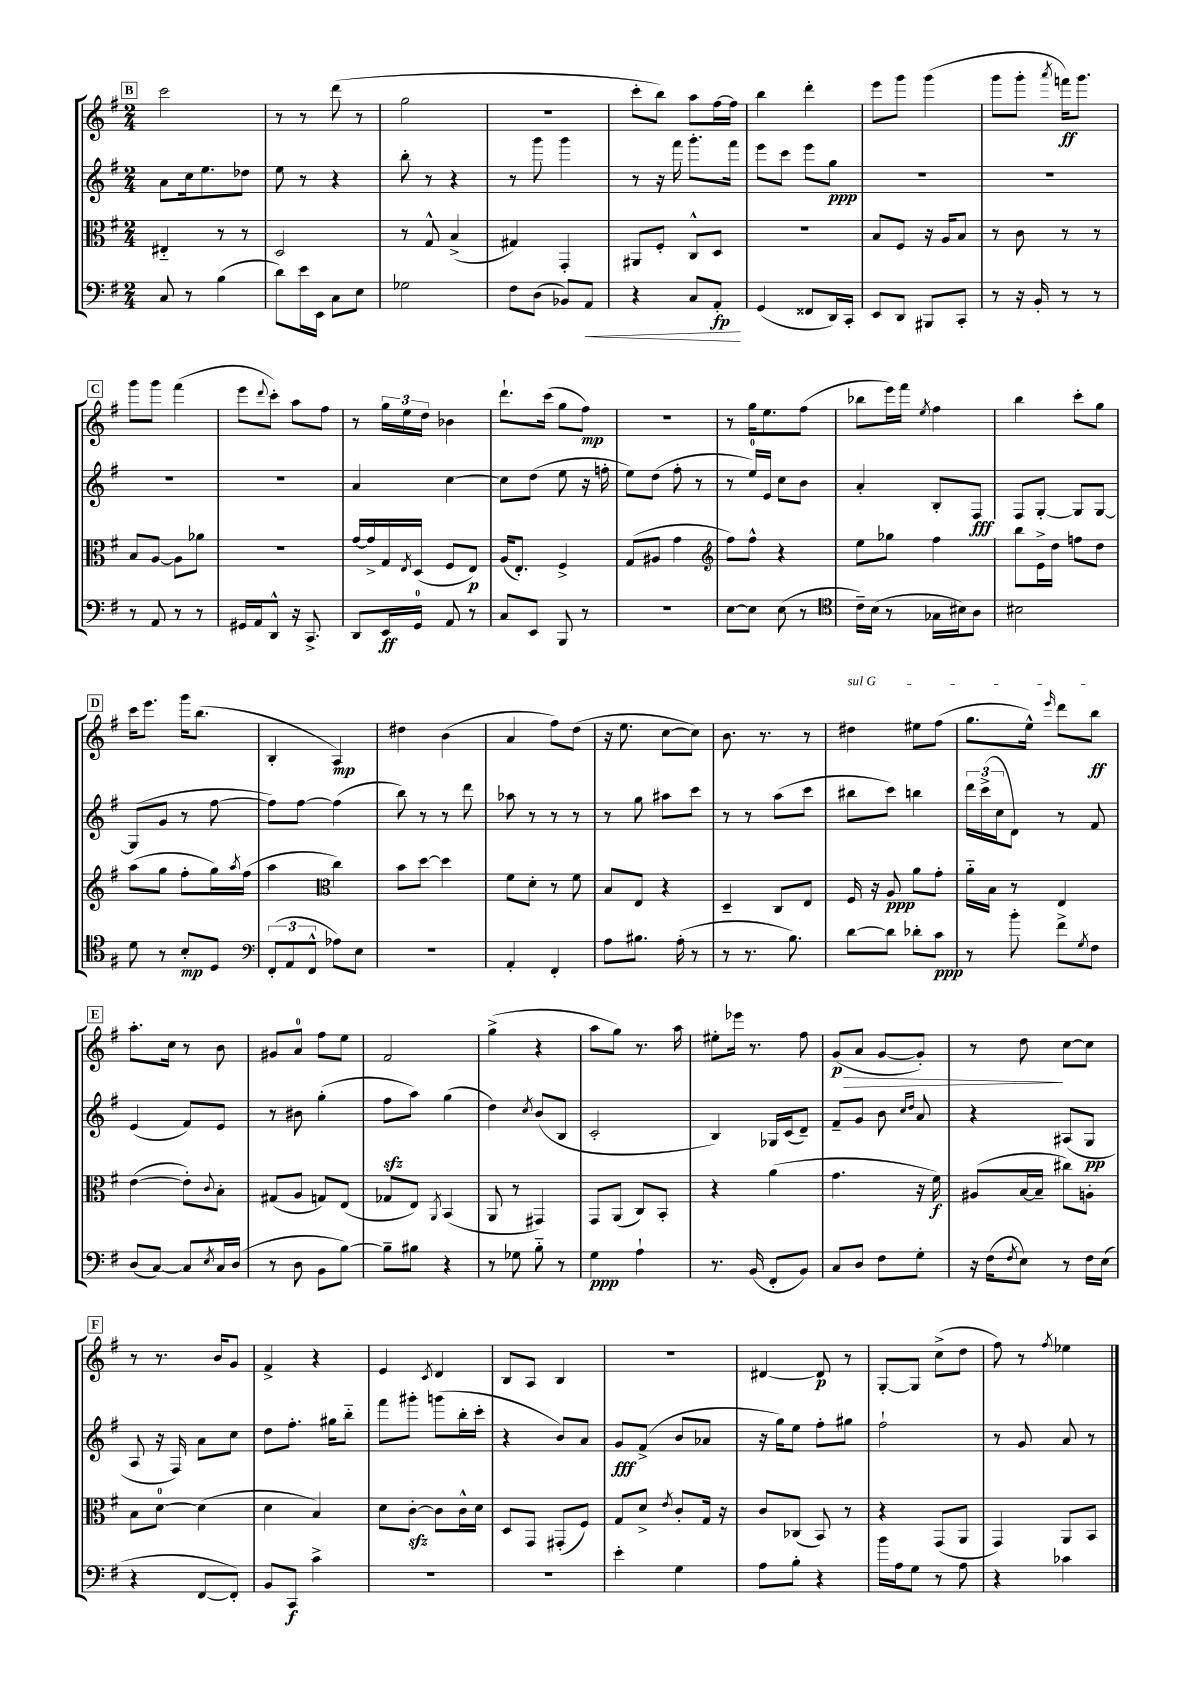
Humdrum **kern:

**kern	**kern	**kern	**kern
*staff4	*staff3	*staff2	*staff1
*clefF4	*clefC3	*clefG2	*clefG2
*k[f#]	*k[f#]	*k[f#]	*k[f#]
*M2/4	*M2/4	*M2/4	*M2/4
8C/	4E#'~/	8a\L	2ccc\
8r	.	16cc\k	.
.	.	8.ee\	.
(4B\	8r	.	.
.	8r	8dd-\J	.
=	=	=	=
8d\L)	2D/	8ee\	8r
16e\L	.	8r	8r
16EE\JJ	.	.	.
8C\L	.	4r	(8ddd\
8E\J	.	.	8r
=	=	=	=
2G-\	8r	8bb'\	2gg\
.	8G^^/	8r	.
.	(4B^/	4r	.
=	=	=	=
8F#\L	4G#/)	8r	2r
(8D\J	.	8ggg\	.
8BB-/L)	4GG'/	4ggg\	.
8AA/J	.	.	.
=	=	=	=
4r	8AA#/L	8r	8ccc'\L
.	8F#'/J	16r	8bb\J)
.	.	16fff#\	.
8C/L	8C^^/L	8.ggg'\L	8aa\L
8AA'/J	8D/J	.	[16ff#\L
.	.	16fff#\Jk	16ff#\]JJ
=	=	=	=
(4GG/	2r	8eee\L	4bb\
.	.	8ccc\J	.
8FF##/L	.	8eee\L	4ddd'\
16DD/L)	.	8gg\J	.
16CC'/JJ	.	.	.
=	=	=	=
8EE/L	8B/L	2r	8eee\L
8DD/J	8F#/J	.	8ggg\J
8BBB#/L	16r	.	(4ggg\
.	16A/LK	.	.
8CC'/J	8B/J	.	.
=	=	=	=
8r	8r	2r	8ggg\L
16r	8c\	.	8ggg'\J
16BB'/	.	.	.
.	.	.	8qaaa/
8r	8r	.	16fff\LK)
.	.	.	8.ggg\J
8r	8r	.	.
=	=	=	=
8r	8B/L	2r	8ggg\L
8AA/	[8A/J	.	8ggg\J
8r	8A\]L	.	(4fff#\
8r	8a-\J	.	.
=	=	=	=
16GG#/LL	2r	2r	8eee\L
16AA/J	.	.	.
.	.	.	8qqddd/
8DD^^/J	.	.	8ccc'\J)
16r	.	.	8aa\L
8.CC^/	.	.	.
.	.	.	8ff#\J
=	=	=	=
8DD/L	[16g/LL	4a/	8r
.	16g^/]	.	.
16EE/L	16G/	.	24gg\LL
.	.	.	24ee\
.	8qE/	.	.
16GG/JJ	(16D/JJ	.	.
.	.	.	24dd\JJ
8AA/	8F#/L	[4cc\	4b-\
8r	8E/J)	.	.
=	=	=	=
8C/L	(16A/LK	8cc\]L	8.ddd`\L
.	8.E'/J)	.	.
8EE/J	.	(8dd\J	.
.	.	.	(16ccc\Jk
8BBB/	4F#^/	8ee\	8gg\L
8r	.	16r	8ff#\J)
.	.	16ff'\	.
=	=	=	=
2r	(8G/L	8ee\L)	2r
.	8A#/J	(8dd\J	.
.	4g\	8ff#'\	.
.	.	8r	.
=	=	=	=
*	*clefG2	*	*
[8E\L	8ff#\L)	8r	8r
8E\]J	8ff#^^\J	16ee/LL)	16gg\LK
.	.	16e/JJ	8.ee\
(8E\	4r	8cc\L	.
8r	.	8b\J	(8ff#\J
=	=	=	=
*clefC4	*	*	*
16c~\LL)	8ee\L	4a'/	8bb-\L
(16B\JJ	.	.	.
8r	8gg-\J	.	16eee\L)
.	.	.	16fff#\JJ
.	.	.	8qee/
16G-\LL	4ff#\	8B'/L	4ff#\
16B#\J)	.	.	.
8A\J	.	8F#/J	.
=	=	=	=
2B#\	8bb\L	8F#/L	4bb\
.	16e^\L	[8G'/J	.
.	16dd\JJ	.	.
.	8ff\L	8G/]L	8ccc'\L
.	8dd\J	[8G/J	8gg\J
=	=	=	=
8d\	(8aa\L	(8G/]L	16ccc\LK
.	.	.	8.eee\J
8r	8gg\J	8g/J	.
8B'/L	8ff#'\L	8r	16ggg\LK
.	.	.	(8.bb\J
8D/J	16gg\L)	[8ff#\	.
.	8qaa/	.	.
.	(16ff#\JJ	.	.
=	=	=	=
*clefF4	*	*	*
(12FF#'/L	4aa\	8ff#\]L)	4B'/
12AA/	.	.	.
.	.	[8ff#\J	.
12FF#^^/J	.	.	.
*	*clefC3	*	*
8A-\L)	4cc\)	(4ff#\]	4A/)
8E\J	.	.	.
=	=	=	=
2r	8b\L	8bb\)	4dd#\
.	[8dd\J	8r	.
.	4dd\]	8r	(4b\
.	.	8ddd\	.
=	=	=	=
4AA'/	8f#\L	8aa-\	4a/
.	8d'\J	8r	.
4FF#'/	8r	8r	8ff#\L)
.	8f#\	8r	(8dd\J
=	=	=	=
8A\L	8B/L	8r	16r
.	.	.	8.ee\
8.B#\J	8E/J	8gg\	.
.	4r	8aa#\L	[8cc\L
(16A'\	.	.	.
8r	.	8ccc\J	8cc\]J)
=	=	=	=
8r	4D~/	8r	8.b\
8.r	.	8r	.
.	.	.	8.r
.	8C/L	(8aa\L	.
8.B\)	.	.	.
.	8E/J	8ccc\J	8r
=	=	=	=
[8d\L	16F#/	8bb#\L	4dd#\
.	16r	.	.
8d\]J	8A/	8ccc\J)	.
8d-'\L	8a\L	4bb\	8ee#\L
8c\J	8g'\J	.	(8ff#\J
=	=	=	=
8r	16a'~\LL	24ddd\LL	8.gg\L
.	.	(24ccc^\	.
.	16B\JJ	.	.
.	.	24cc\J	.
8b'\	8r	8d\J)	.
.	.	.	16ee^^\Jk)
.	.	.	16qqeee/
8f#^\L	4E/	8r	8ddd\L
8qG/	.	.	.
8F#\J	.	8f#/	8bb\J
=	=	=	=
(8D/L	([4e\	(4e/	8.aa'\L
[8C/J)	.	.	.
.	.	.	16cc\Jk
8C/]L	8e'\]L)	8f#/L)	8r
8qE/	8qqc/	.	.
16C/L	8B'\J	8e/J	8b\
(16D/JJ	.	.	.
=	=	=	=
8r	(8G#/L	8r	8g#/L
8D\	8A/J	8b#\	8a/J
8BB\L	8G/L)	(4gg'\	8ff#\L
[8B\J)	(8E/J	.	8ee\J
=	=	=	=
8B~\]L	8G-/L	8ff#\L	2f#/
8B#\J	8E/J)	8aa\J)	.
.	8qAA/	.	.
4r	(4BB/	(4gg\	.
=	=	=	=
8r	8AA/	4dd\)	(4gg^\
8G-\	8r	.	.
.	.	8qcc/	.
8B'~\	4GG#/)	(8b/L	4r
8r	.	8B/J	.
=	=	=	=
4G\	8GG/L	2c'/	8aa\L
.	(8AA/J	.	8gg\J)
4A`\	8C/L)	.	8.r
.	8BB'/J	.	.
.	.	.	16aa\
=	=	=	=
8.r	4r	4B/)	8ee#'\L
.	.	.	16eee-\Jk
(16BB/	.	.	8.r
8FF#'/L	(4a\	16G-/LL	.
.	.	(16c/J	.
8BB/J)	.	8d~/J)	8ff#\
=	=	=	=
8C/L	4.g\	8f#~/L	(8g/L
8D/J	.	8g/J	8a/J
8F#\L	.	8b\	[8g/L
.	.	16qqcc/LL	.
.	.	16qqdd/JJ	.
8G'\J	16r	8a/	8g'/]J)
.	16f#\)	.	.
=	=	=	=
16r	(8A#/L	4r	8r
(16F#\LK	.	.	.
8qF#/	.	.	.
8E\J)	[16B/L	.	8dd\
.	16B~/]JJ	.	.
8r	8cc#\L)	(8A#/L	[8cc\L
16F#\LL	8A'\J	8G/J	8cc\]J
(16E\JJ	.	.	.
=	=	=	=
4r	8B\L	8A/	8r
.	[8d\J	16r	8.r
.	.	16F#/)	.
[8FF#/L	(4d\]	8a\L	.
.	.	.	16b/LK
8FF#'/]J)	.	8cc\J	8g/J
=	=	=	=
8BB/L	4d\	8dd\L	4f#^/
8CC/J	.	8.ff#'\J	.
4c^\	4B/)	.	4r
.	.	16gg#\LK	.
.	.	8bb'~\J	.
=	=	=	=
2r	8d\L	8fff#\L	4e/
.	[8c'\J	8ggg#'\J	.
.	.	.	8qc/
.	8c\]L	(8ggg\L	4d/
.	16c^^\L	16bb'\L	.
.	16d\JJ	16ccc'\JJ	.
=	=	=	=
2r	8D/L	4r	8B/L
.	8GG/J	.	8A/J
.	(8GG#'/L	8b/L)	4B/
.	8F#/J)	8a/J	.
=	=	=	=
4e'\	8G/L	8g/L	2r
.	8d^/J	(8f#^/J	.
.	8qe/	.	.
4G\	8c'/L	8b/L	.
.	16G/Jk	8a-/J	.
.	16r	.	.
=	=	=	=
8A\L	8c/L	16r	[4d#/
.	.	16gg\LK)	.
8B'\J	(8C-/J	8ee\J	.
4r	8BB/)	8ff#'\L	8d#/]
.	8r	8gg#\J	8r
=	=	=	=
16b\LL	4r	2ff#`\	[8G'/L
16A\J	.	.	.
8G\J	.	.	8G/]J
8r	(8GG/L	.	(8cc^\L
8A\	8AA/J	.	8dd\J
=	=	=	=
4r	4GG/)	8r	8ff#\)
.	.	8g/	8r
.	.	.	8qff#/
4c-\	8AA/L	8a/	4ee-\
.	8BB/J	8r	.
==	==	==	==
*-	*-	*-	*-
